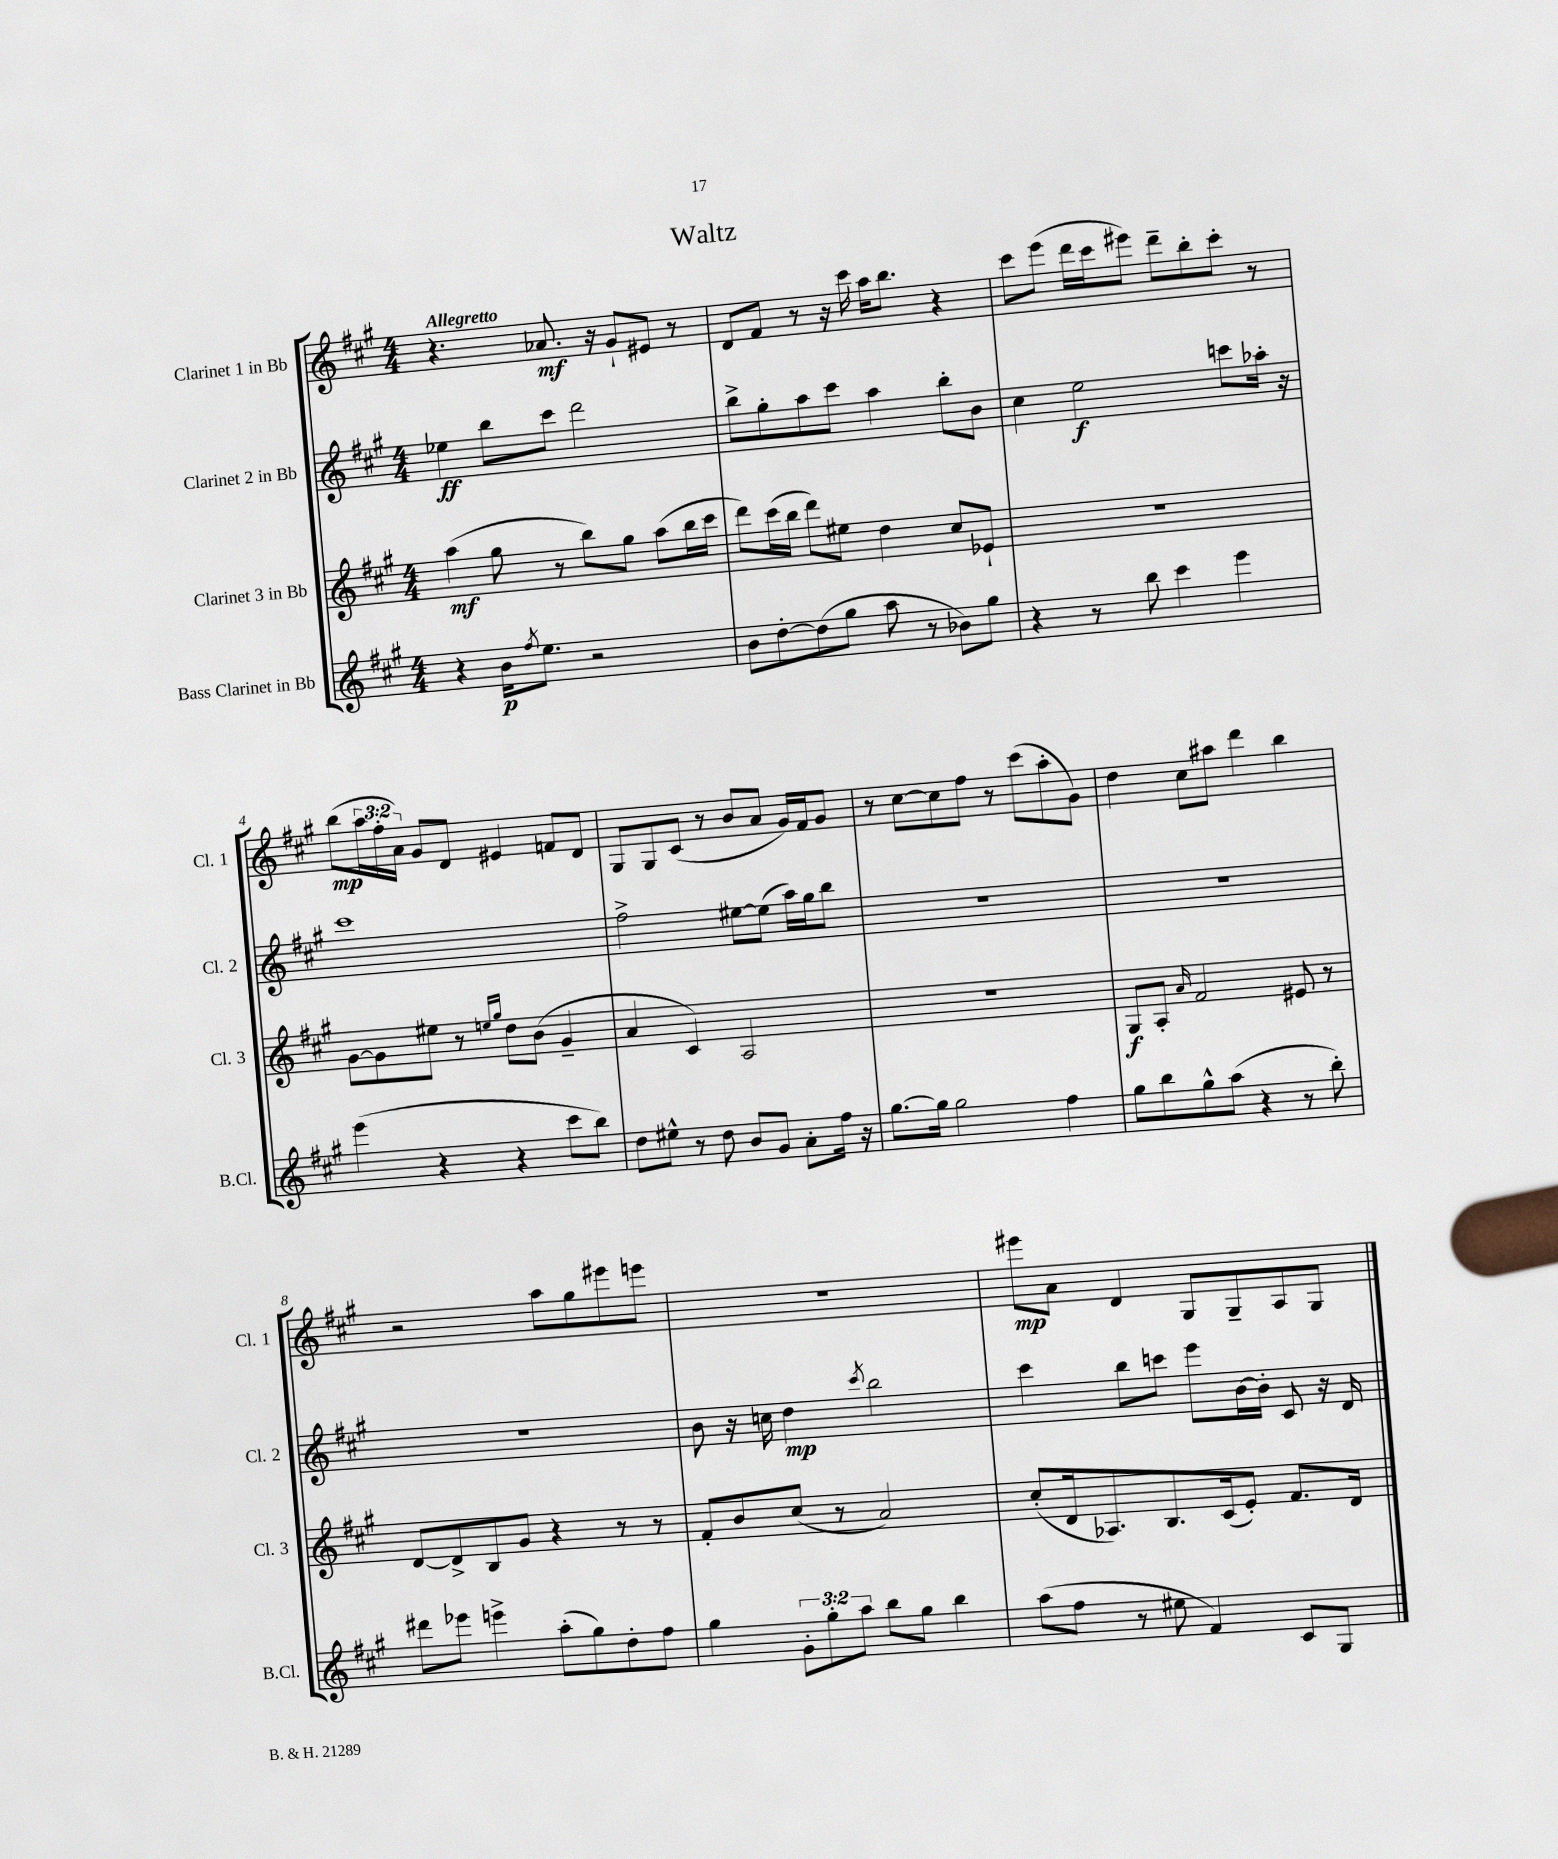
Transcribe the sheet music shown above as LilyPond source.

\header { title = "Waltz" }
<<
\new StaffGroup <<
\new Staff = "s0" \with { instrumentName = "Clarinet 1 in Bb" shortInstrumentName = "Cl. 1" } {
    \clef treble \key a \major \numericTimeSignature \time 4/4 \override Staff.TupletNumber.text = #tuplet-number::calc-fraction-text \tempo "Allegretto"
    r4. aes'8.\mf r16 gis'8-! eis'8 r8 |
    d'8 fis'8 r8 r16 cis'''16 a''16 b''8. r4 |
    cis'''8 e'''8( d'''16 cis'''16 eis'''8) d'''8-- b''8-. cis'''8-. r8 |
    b''8\mp( \tuplet 3/2 { a''16 fis''16-. a'16) } gis'8 d'8 eis'4 f'8 d'8 |
    gis8 gis8 cis'8( r8 b'8 a'8 gis'16) fis'16 gis'8 |
    r8 cis''8~ cis''8 fis''8 r8 cis'''8( a''8-. gis'8) |
    d''4 cis''8 ais''8 d'''4 b''4 |
    r2 a''8 gis''8 eis'''8 e'''8 |
    r1 |
    eis'''8\mp a'8 d'4 gis8 gis8-- a8 gis8 \bar "|." |
}
\new Staff = "s1" \with { instrumentName = "Clarinet 2 in Bb" shortInstrumentName = "Cl. 2" } {
    \clef treble \key a \major \numericTimeSignature \time 4/4
    ees''4\ff b''8 cis'''8 d'''2 |
    b''8-> gis''8-. a''8 cis'''8 a''4 b''8-. b'8 |
    cis''4 e''2\f c'''8 aes''16-. r16 |
    cis'''1 |
    fis''2-> eis''8~ eis''8( a''16) gis''16 b''8 |
    R1 |
    R1 |
    R1 |
    b'8 r16 c''16 d''4\mp \acciaccatura { cis'''8 } b''2 |
    cis'''4 b''8 c'''8 e'''8 b'16~ b'16-. cis'8 r16 d'16 \bar "|." |
}
\new Staff = "s2" \with { instrumentName = "Clarinet 3 in Bb" shortInstrumentName = "Cl. 3" } {
    \clef treble \key a \major \numericTimeSignature \time 4/4
    a''4\mf( gis''8 r8 b''8) gis''8 a''8( b''16 cis'''16 |
    d'''8) cis'''16( b''16 d'''8) eis''8 d''4 cis''8 ees'8-! |
    r1 |
    gis'8~ gis'8 eis''8 r8 \grace { e''16 gis''16 } d''8 b'8( gis'4-- |
    a'4 cis'4) a2 |
    R1 |
    gis8\f a8-. \grace { a'16 } fis'2 eis'8 r8 |
    d'8~ d'8-> b8 gis'8 r4 r8 r8 |
    fis'8-. b'8 cis''8( r8 a'2) |
    cis''8-.( d'16 aes8.) b8. cis'16( e'8-.) fis'8. d'16 \bar "|." |
}
\new Staff = "s3" \with { instrumentName = "Bass Clarinet in Bb" shortInstrumentName = "B.Cl." } {
    \clef treble \key a \major \numericTimeSignature \time 4/4 \override Staff.TupletNumber.text = #tuplet-number::calc-fraction-text
    r4 b'16\p \acciaccatura { fis''8 } e''8. r2 |
    b'8 d''8~-. d''8( gis''8 a''8 r8 bes'8) gis''8 |
    r4 r8 b''8 cis'''4 e'''4 |
    e'''4( r4 r4 cis'''8 b''8) |
    d''8 eis''8-^ r8 d''8 b'8 gis'8 a'8-. fis''16 r16 |
    gis''8.~ gis''16 gis''2 fis''4 |
    gis''8 b''8 gis''8-^ a''8( r4 r8 b''8-.) |
    dis'''8 ees'''8 e'''4-> a''8-.( gis''8) d''8-. fis''8 |
    gis''4 \tuplet 3/2 { gis'8-. gis''8-. a''8 } b''8 gis''8 b''4 |
    a''8( fis''8 r8 eis''8 fis'4) cis'8 gis8 \bar "|." |
}
>>
>>
